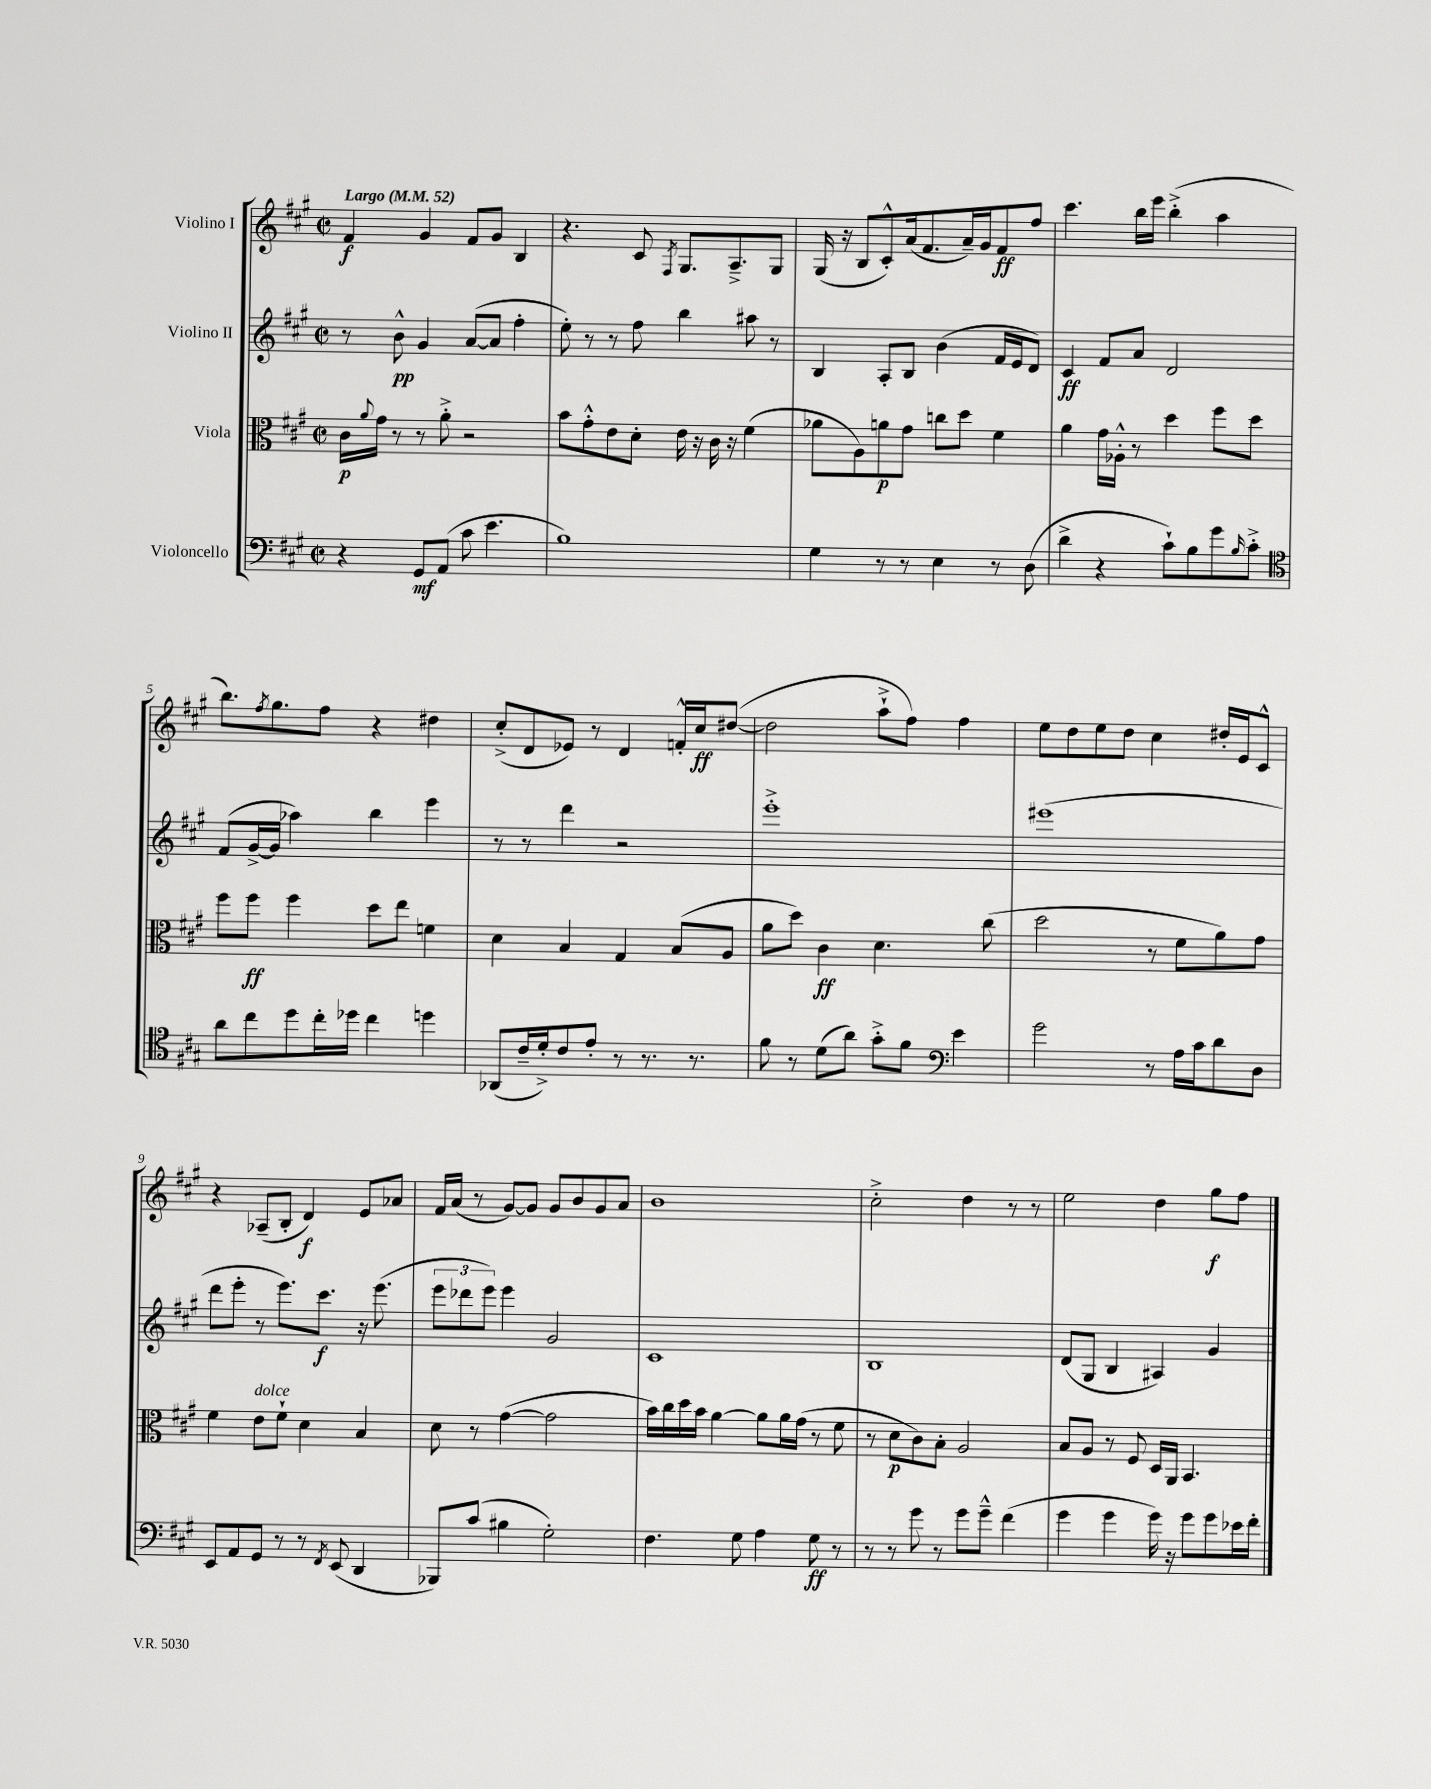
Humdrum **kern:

**kern	**dynam	**kern	**dynam	**kern	**dynam	**kern	**dynam
*part4	*part4	*part3	*part3	*part2	*part2	*part1	*part1
*staff4	*staff4	*staff3	*staff3	*staff2	*staff2	*staff1	*staff1
*I"Violoncello	*	*I"Viola	*	*I"Violino II	*	*I"Violino I	*
*clefF4	*	*clefC3	*	*clefG2	*	*clefG2	*
*k[f#c#g#]	*	*k[f#c#g#]	*	*k[f#c#g#]	*	*k[f#c#g#]	*
*M2/2	*	*M2/2	*	*M2/2	*	*M2/2	*
*met(c|)	*	*met(c|)	*	*met(c|)	*	*met(c|)	*
*MM52	*	*MM52	*	*MM52	*	*MM52	*
=1	=1	=1	=1	=1	=1	=1	=1
!	!	!	!	!	!	!LO:TX:a:B:t=Largo	!
4r	.	16c#\LL	p	8r	.	4f#/	f
.	.	8qqa/	.	.	.	.	.
.	.	16g#\JJ	.	.	.	.	.
.	.	8r	.	8b^^\	pp	.	.
8GG#/L	mf	8r	.	4g#/	.	4g#/	.
(8AA/J	.	8a'^\	.	.	.	.	.
8c#\	.	2r	.	([8a/L	.	8f#/L	.
4.e\	.	.	.	8a/J]	.	8g#/J	.
.	.	.	.	4ff#'\	.	4B/	.
=2	=2	=2	=2	=2	=2	=2	=2
1B)	.	8b\L	.	8ee'\)	.	4.r	.
.	.	8g#'^^\	.	8r	.	.	.
.	.	8e\	.	8r	.	.	.
.	.	8d'\J	.	8ff#\	.	8c#/	.
.	.	.	.	.	.	8qF#/	.
.	.	16e\	.	4bb\	.	8.G#/L	.
.	.	16r	.	.	.	.	.
.	.	16c#\	.	.	.	.	.
.	.	16r	.	.	.	8.A~^/	.
.	.	(4f#\	.	8aa#X\	.	.	.
.	.	.	.	8r	.	8G#/J	.
=3	=3	=3	=3	=3	=3	=3	=3
4G#\	.	8a-X\L	.	4B/	.	(16G#/	.
.	.	.	.	.	.	16r	.
.	.	8A\)	.	.	.	8B/L	.
8r	.	8an\	p	8A'/L	.	8c#'^^/)	.
8r	.	8g#\J	.	8B/J	.	(16a/k	.
.	.	.	.	.	.	8.f#/	.
4E\	.	8ccn\L	.	(4b\	.	.	.
.	.	8dd\J	.	.	.	16a~/L)	.
.	.	.	.	.	.	16g#/J	.
8r	.	4f#\	.	16f#/LL	.	8f#/	ff
.	.	.	.	16e/J	.	.	.
(8D\	.	.	.	8d/J)	.	8ff#/J	.
=4	=4	=4	=4	=4	=4	=4	=4
4d^\	.	4a\	.	4c#/	ff	4.ccc#\	.
4r	.	16g#\LL	.	8f#/L	.	.	.
.	.	16A-X'^^\JJ	.	.	.	.	.
.	.	8r	.	8a/J	.	16bb\LL	.
.	.	.	.	.	.	16eee\JJ	.
8c#`\L)	.	4dd\	.	2d/	.	(4bb'^\	.
8B\	.	.	.	.	.	.	.
8g#\	.	8ff#\L	.	.	.	4aa\	.
16qqB/	.	.	.	.	.	.	.
8c#'^\J	.	8dd\J	.	.	.	.	.
!!LO:LB:g=z
=5	=5	=5	=5	=5	=5	=5	=5
*clefC4	*	*	*	*	*	*	*
8a\L	.	8ff#\L	.	(8f#/L	.	8.bb\L)	.
8cc#\	.	8ff#\J	ff	[16g#^/L	.	.	.
.	.	.	.	.	.	8qff#/	.
.	.	.	.	16g#/JJ]	.	8.gg#\	.
8dd\	.	4ff#\	.	4aa-X\)	.	.	.
16cc#'\L	.	.	.	.	.	8ff#\J	.
16dd-X\JJ	.	.	.	.	.	.	.
4cc#\	.	8dd\L	.	4bb\	.	4r	.
.	.	8ee\J	.	.	.	.	.
4ddn\	.	4fn\	.	4eee\	.	4dd#X\	.
=6	=6	=6	=6	=6	=6	=6	=6
(8AA-X/L	.	4d\	.	8r	.	(8cc#'^/L	.
16c#~/L	.	.	.	8r	.	8d/	.
16d'^/J)	.	.	.	.	.	.	.
8c#/	.	4B/	.	4ddd\	.	8e-X/J)	.
8e'/J	.	.	.	.	.	8r	.
8r	.	4G#/	.	2r	.	4d/	.
8.r	.	.	.	.	.	.	.
.	.	(8B/L	.	.	.	16fn'^^/LL	.
8.r	.	.	.	.	.	16cc#/J	ff
.	.	8A/J	.	.	.	([8dd#X/J	.
=7	=7	=7	=7	=7	=7	=7	=7
8f#\	.	8a\L	.	1eee'^	.	2dd#\]	.
8r	.	8dd\J)	.	.	.	.	.
(8d\L	.	4c#\	ff	.	.	.	.
8a\J)	.	.	.	.	.	.	.
8g#'^\L	.	4.d\	.	.	.	8aa`^\L	.
8f#\J	.	.	.	.	.	8ff#\J)	.
*clefF4	*	*	*	*	*	*	*
4e\	.	.	.	.	.	4ff#\	.
.	.	(8cc#\	.	.	.	.	.
=8	=8	=8	=8	=8	=8	=8	=8
2g#\	.	2dd\	.	(1eee#X	.	8ee\L	.
.	.	.	.	.	.	8dd\	.
.	.	.	.	.	.	8ee\	.
.	.	.	.	.	.	8dd\J	.
8r	.	8r	.	.	.	4cc#\	.
16A\LL	.	8f#\L	.	.	.	.	.
16c#\J	.	.	.	.	.	.	.
8d\	.	8a\)	.	.	.	16dd#X'/LL	.
.	.	.	.	.	.	16e/J	.
8D\J	.	8g#\J	.	.	.	8c#^^/J	.
!!LO:LB:g=z
=9	=9	=9	=9	=9	=9	=9	=9
8EE/L	.	4f#\	.	8ddd\L	.	4r	.
8AA/	.	.	.	8eee'\J	.	.	.
!	!	!LO:TX:a:i:t=dolce	!	!	!	!	!
8GG#/J	.	8e\L	.	8r	.	(8A-X~/L	.
8r	.	8f#`\J	.	8.eee\L)	.	8B'/J	.
8r	.	4d\	.	.	.	4d/)	f
.	.	.	.	8.ccc#\J	f	.	.
8qFF#/	.	.	.	.	.	.	.
(8EE/	.	.	.	.	.	.	.
4DD/	.	4B/	.	16r	.	8e/L	.
.	.	.	.	(8.eee\	.	.	.
.	.	.	.	.	.	8a-X/J	.
=10	=10	=10	=10	=10	=10	=10	=10
8BBB-X/L)	.	8d\	.	12eee\L	.	16f#/LL	.
.	.	.	.	.	.	(16a/JJ	.
.	.	.	.	12ddd-X\	.	.	.
(8c#/J	.	8r	.	.	.	8r	.
.	.	.	.	12eee\J)	.	.	.
4B#X\	.	([4g#\	.	4eee\	.	[8g#/L)	.
.	.	.	.	.	.	8g#/J]	.
2G#'\)	.	2g#\]	.	2g#/	.	8g#/L	.
.	.	.	.	.	.	8b/	.
.	.	.	.	.	.	8g#/	.
.	.	.	.	.	.	8a/J	.
=11	=11	=11	=11	=11	=11	=11	=11
4.F#\	.	16b\LL)	.	1c#	.	1b	.
.	.	16cc#\	.	.	.	.	.
.	.	16dd\	.	.	.	.	.
.	.	16b\JJ	.	.	.	.	.
.	.	[4a\	.	.	.	.	.
8G#\	.	.	.	.	.	.	.
4A\	.	8a\L]	.	.	.	.	.
.	.	16a\L	.	.	.	.	.
.	.	(16g#\JJ	.	.	.	.	.
8G#\	ff	8r	.	.	.	.	.
8r	.	8f#\	.	.	.	.	.
=12	=12	=12	=12	=12	=12	=12	=12
8r	.	8r	.	1B	.	2cc#'^\	.
8r	.	8d\L	p	.	.	.	.
8g#\	.	8c#\)	.	.	.	.	.
8r	.	8B'\J	.	.	.	.	.
8g#\L	.	2A/	.	.	.	4dd\	.
8g#~^^\J	.	.	.	.	.	.	.
(4f#\	.	.	.	.	.	8r	.
.	.	.	.	.	.	8r	.
=13	=13	=13	=13	=13	=13	=13	=13
4g#\	.	8B/L	.	(8d/L	.	2ee\	.
.	.	8A/J	.	8G#/J	.	.	.
4g#\	.	8r	.	4B/	.	.	.
.	.	8F#/	.	.	.	.	.
16g#\)	.	16D/LL	.	4A#X/)	.	4dd\	.
16r	.	16AA/JJ	.	.	.	.	.
8g#\L	.	4.BB/	.	.	.	.	.
8g#\	.	.	.	4g#/	.	8gg#\L	f
16e-X\L	.	.	.	.	.	8ff#\J	.
16f#'\JJ	.	.	.	.	.	.	.
==	==	==	==	==	==	==	==
*-	*-	*-	*-	*-	*-	*-	*-
